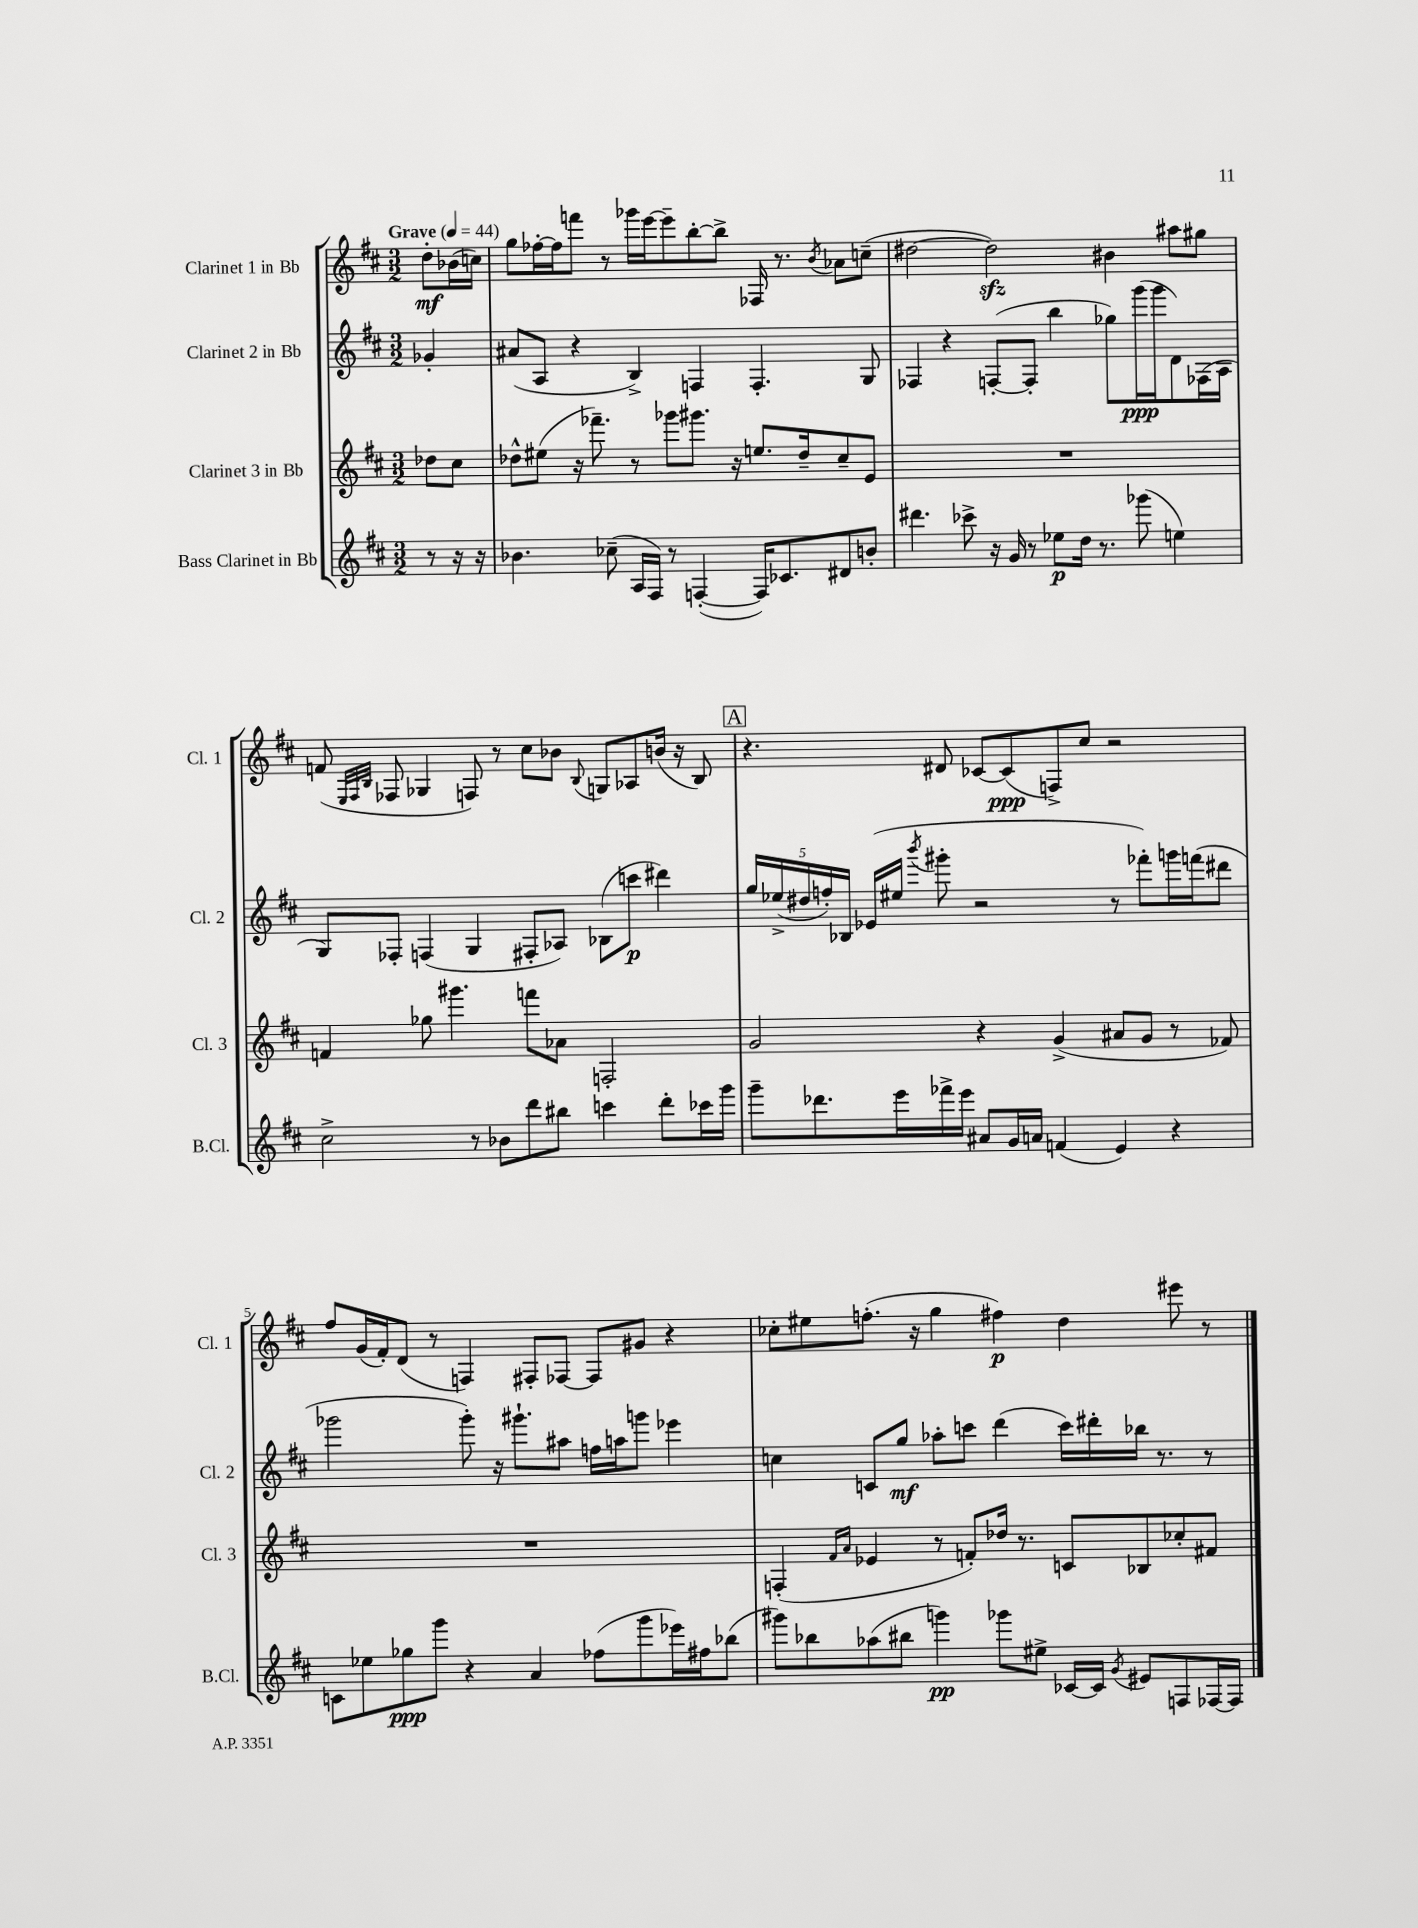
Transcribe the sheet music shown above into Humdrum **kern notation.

**kern	**kern	**kern	**kern
*staff4	*staff3	*staff2	*staff1
*clefG2	*clefG2	*clefG2	*clefG2
*k[f#c#]	*k[f#c#]	*k[f#c#]	*k[f#c#]
*M3/2	*M3/2	*M3/2	*M3/2
*MM44	*MM44	*MM44	*MM44
8r	8dd-	4g-'	8dd'
16r	8cc#	.	(16b-
16r	.	.	16cc)
=	=	=	=
4.b-	8dd-^^	(8a#	8gg
.	(8ee#	8A	[16ff-'
.	.	.	16ff-]
.	16r	4r	8fff
.	8.fff-~)	.	.
(8cc-~	.	.	8r
16A	8r	4B^)	16ggg-
16F#)	.	.	[16eee
8r	8ggg-	.	8eee~]
([4F'	8.ggg#	4F	[8bb'
.	.	.	8bb^]
.	16r	.	.
16F])	8.ee	4.F'	16F-
8.c-	.	.	8.r
.	16dd-~	.	.
.	.	.	8qb
8d#	8cc#~	.	8a-
8b'	8e	8G	(8cc~
=	=	=	=
4.ddd#	1.r	4F-	[2dd#
.	.	4r	.
8ccc-^	.	.	.
16r	.	([8F'	2dd#])
16g	.	.	.
8r	.	8F']	.
8ee-	.	4bb	.
16dd	.	.	.
8.r	.	.	.
.	.	8gg-)	4b#
(8ggg-	.	(16ggg	.
.	.	16ggg	.
4ee)	.	8d)	8aa#
.	.	(16F-	8gg#
.	.	16A	.
=	=	=	=
2cc#^	4f	8G)	(8f
.	.	.	32qqE
.	.	.	32qqF#
.	.	.	32qqB
.	.	8F-'	8F-
.	8gg-	(4F	4G-
.	4.ggg#	.	.
8r	.	4G	8F)
8b-	.	.	8r
8ddd	8fff	8F#'	8cc#
8bb#	8a-	8A-)	8b-
.	.	.	8qqB
4ccc	2F'	(8B-	8G
.	.	8ccc	8A-
8ddd'	.	4ddd#)	(16b
.	.	.	16r
16ccc-	.	.	8B)
16ggg	.	.	.
=	=	=	=
8ggg~	2g	20gg	4.r
.	.	(20ee-^	.
.	.	20dd#	.
8.ddd-	.	.	.
.	.	20ff')	.
.	.	20B-	.
.	.	(16e-	.
16eee	.	16ee#	.
.	.	8qbbb	.
16fff-^	.	8ggg#'	8d#
16eee	.	.	.
8a#	4r	2r	[8c-
16g	.	.	(8c-]
16a	.	.	.
(4f	(4g^	.	8F^)
.	.	.	8cc#
4e)	8a#	8r	2r
.	8g	8fff-')	.
4r	8r	16ggg	.
.	.	(16fff	.
.	8f-)	8ddd#	.
=	=	=	=
8c	1.r	2ggg-	8ff#
8ee-	.	.	(16g
.	.	.	16f#')
8gg-	.	.	(8d
8ggg	.	.	8r
4r	.	8ggg-')	4F)
.	.	16r	.
.	.	8.ggg#`	.
4a	.	.	8F#'
.	.	8aa#	[8F-
(8ff-	.	16ff	8F-]
.	.	16aa	.
8ggg	.	8ggg	8g#
16eee-)	.	4eee-	4r
16ff#	.	.	.
(8bb-	.	.	.
=	=	=	=
8ggg#)	(4F'	4cc	8cc-'
8bb-	.	.	8ee#
.	16qqf#	.	.
.	16qqa	.	.
(8aa-	4e-	8c	(8.ff'
8bb#	.	8gg	.
.	.	.	16r
4ggg)	8r	8aa-'	4gg
.	8f')	8ccc	.
8ggg-	16dd-	(4ddd	4ff#)
.	8.r	.	.
8ee#^	.	.	.
[16c-	8c	16ccc)	4dd
16c-]	.	16ddd#'	.
8qg	.	.	.
8e#	8B-	16bb-	.
.	.	8.r	.
8F	8cc-'	.	8eee#
[16F-	8f#	8r	8r
16F-]	.	.	.
==	==	==	==
*-	*-	*-	*-
